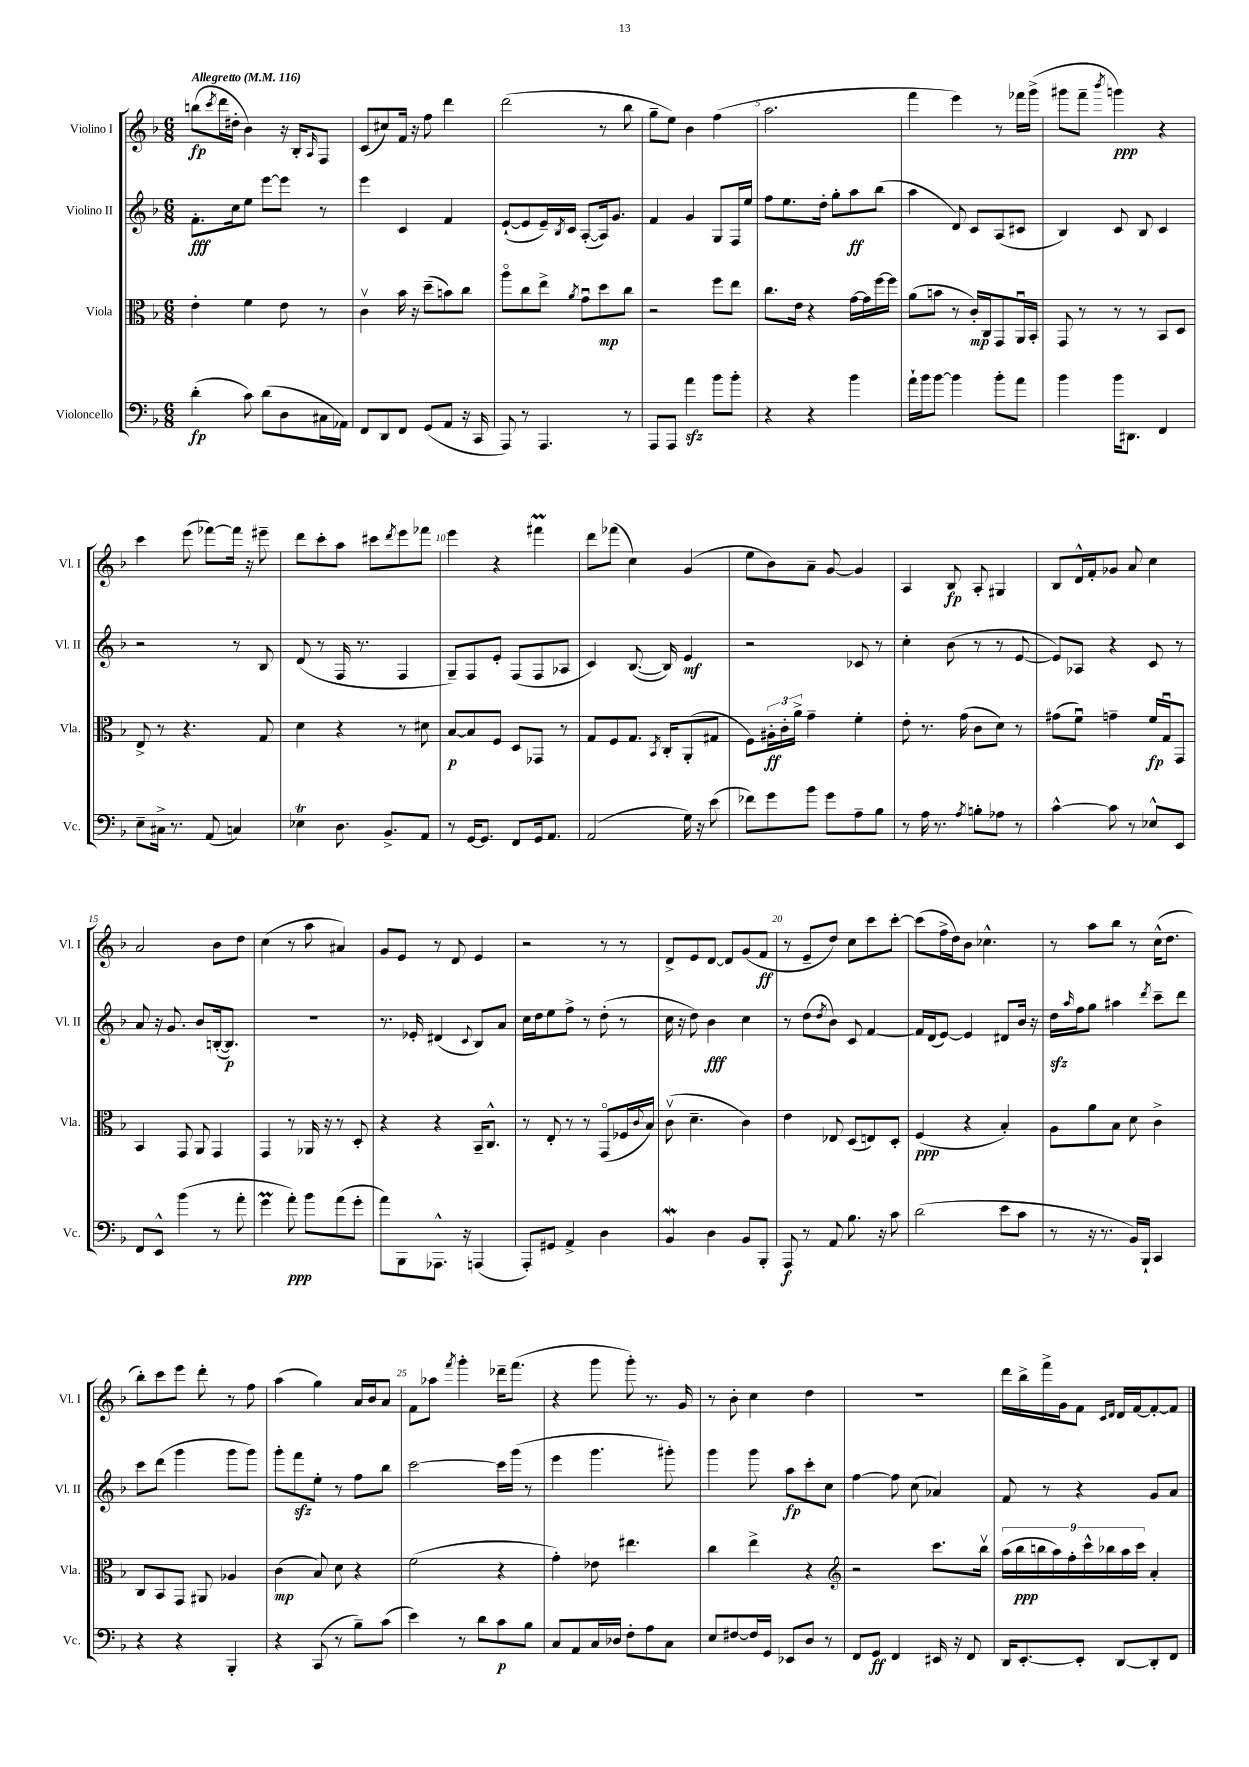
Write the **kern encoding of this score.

**kern	**kern	**kern	**kern
*staff4	*staff3	*staff2	*staff1
*clefF4	*clefC3	*clefG2	*clefG2
*k[b-]	*k[b-]	*k[b-]	*k[b-]
*M6/8	*M6/8	*M6/8	*M6/8
*MM116	*MM116	*MM116	*MM116
(4d'	4e'	8.f'	(8bb
.	.	.	8qccc
.	.	.	16ddd
.	.	16cc	16dd#'
8c)	4f	8ee	4b-)
(8d	.	[8eee	.
8D	8e	8eee]	16r
.	.	.	16B-'
.	.	.	16qqA
16C#	8r	8r	8F
16AA-)	.	.	.
=	=	=	=
8FF	4cv	4eee	(8c
8DD	.	.	8cc#)
8FF	16b-	4c	16f
.	16r	.	16r
(8GG	(8dd~	.	8ff
8AA	8b)	4f	4ddd
16r	8cc	.	.
16CC	.	.	.
=	=	=	=
8AAA)	8aao	([8e`	(2ddd
8r	8cc	8e]	.
4.AAA	8ee^	16e~)	.
.	.	8qB-	.
.	.	16c	.
.	8qa	.	.
.	8gu	([8A'	.
.	8dd	16A])	8r
.	.	8.g	.
8r	8cc	.	8bb-
=	=	=	=
8AAA	2r	4f	8gg~
8AAA	.	.	8ee)
4a	.	4g	4b-
8b-	8ff	8G	(4ff
8b-'	8ee	16F	.
.	.	16ee	.
=	=	=	=
4r	8.cc	8ff	2.aa
.	.	8.ee	.
.	16e	.	.
4r	4r	.	.
.	.	16dd'	.
.	.	8gg'	.
4b-	[16g	8aa	.
.	16g]	.	.
.	[16ff	(8bb-	.
.	16ff]	.	.
=	=	=	=
16a`	(8a	4aa	4fff
16b-	.	.	.
[8b-	8b	.	.
4b-]	8r	8d)	4eee)
.	16c')	8c	.
.	16C	.	.
8b-'	8GG	(8A	8r
8a	16AAu	8c#	16fff-
.	16BB-'	.	(16ggg^
=	=	=	=
4b-	8GG	4B-)	8ggg#
.	8r	.	8fff~
.	.	.	8qbbb-
16b-	8r	8c	4ggg)
8.DD#	.	.	.
.	8r	8B-	.
4FF	8BB-	4c	4r
.	8D	.	.
=	=	=	=
8E~	8E^	2r	4ccc
16C#^	8r	.	.
8.r	.	.	.
.	4.r	.	(8eee
(8AA	.	.	[8fff-)
4C)	.	8r	16fff-]
.	.	.	16r
.	8G	8B-	8eee#~
=	=	=	=
4E-	4d	(8d	8ddd
.	.	8r	8ccc'
8.D	4r	16F	8aa
.	.	8.r	.
.	.	.	8ccc#
8.BB-^	.	.	.
.	.	.	8qddd
.	8r	4F	8eee
8AA	8d#	.	8fff-
=	=	=	=
8r	[8B-	8G~)	4eee
[16GG	8B-]	8F	.
8.GG]	.	.	.
.	8F	8e'	4r
8FF	8D	(8F	.
16GG	8GG-	8F	4fff#
8.AA	.	.	.
.	8r	8A-	.
=	=	=	=
(2AA	8G	4c)	8ddd
.	8F	.	(8fff-
.	8.G	([8.B-	4cc)
.	8qBB-	.	.
.	16C'	16B-])	.
16G)	(8AA'	4e	(4g
16r	.	.	.
(8e	8G#	.	.
=	=	=	=
8f-)	8F)	2r	8ee
8g	24A#'	.	8b-)
.	24c'	.	.
.	24a^	.	.
8b-	4g~	.	8a~
8g	.	.	[8g
8A~	4f'	8c-	4g]
8B-	.	8r	.
=	=	=	=
8r	8e'	4cc'	4A
16A	8.r	.	.
8.r	.	.	.
.	.	(8b-	8B-
.	(16g	.	.
8qA	.	.	.
8B'	8c	8r	8A'
8A-	8d)	8r	4G#
8r	8r	[8e	.
=	=	=	=
[4c^^	(8g#	8e])	8B-
.	8fu)	8A-	16d^^
.	.	.	16f'
8c]	4g~	4r	8g-
8r	.	.	8a
8E-^^	16f	8c	4cc
.	16Gu	.	.
8EE	8GG	8r	.
=	=	=	=
8FF	4BB-	8a	2a
8EE^^	.	16r	.
.	.	8.g	.
(4b-	8GG	.	.
.	8AA	8b-	.
8r	4GG	([16B'	8b-
.	.	8.B])	.
8a'	.	.	8dd
=	=	=	=
4g	4GG	2.r	(4cc
8a')	8r	.	8r
8b-	16AA-	.	8aa
.	16r	.	.
(8a	8r	.	4a#)
8g'	8D'	.	.
=	=	=	=
8a)	4r	8.r	8g
8BBB-	.	.	8e
.	.	16e-'	.
8.AAA-^^	4r	(4d#	8r
.	.	.	8d
16r	.	.	.
.	.	8qqc	.
(4AAA	16BB-~	8B-)	4e
.	8.C^^	.	.
.	.	8a	.
=	=	=	=
8AAA')	8r	16cc	2r
.	.	16dd	.
8GG#	8E'	8ee	.
4AA^	8r	8ff^	.
.	8r	8r	.
4D	(8GGo	(8dd'	8r
.	16F-	8r	8r
.	8qqc	.	.
.	16B-)	.	.
=	=	=	=
4BB-	(8cv	16cc	8d^
.	.	16r	.
.	4.d~	8dd)	8e
4D	.	4b-	[8d
.	.	.	8d]
8BB-	4c)	4cc	(8g
8BBB-'	.	.	8f
=	=	=	=
8AAA	4e	8r	8r
8r	.	(8dd	8e~
.	.	8qdd	.
8AA	8E-	8b-)	8dd)
8.B-	(8D	8c	8cc
.	8E)	[4f	8ccc
16r	.	.	.
8c	8D'	.	[8ccc'
=	=	=	=
(2d	(4F	16f]	(8ccc]
.	.	(16d	.
.	.	[8e)	16ff^
.	.	.	16dd)
.	4r	4e]	8b-
.	.	.	4.cc-^^
8e	4B-')	8d#	.
8c	.	16b-	.
.	.	16r	.
=	=	=	=
8r	8A	16dd	8r
.	.	16qqaa	.
.	.	16ff	.
16r	8a	8gg	8aa
8.r	.	.	.
.	8B-	4aa#	8bb-
16BB-)	8d	.	8r
16BBB-`	.	.	.
.	.	8qddd	.
4CC	4c^	8ccc~	(16cc^^
.	.	.	8.dd
.	.	8ddd	.
=	=	=	=
4r	8C	8ccc	8bb-')
.	8BB-	(8ddd	8ccc
4r	8GG	4ggg	8eee
.	8AA#	.	8ddd'
4BBB-'	4A-	8ggg	8r
.	.	8ggg)	8ff
=	=	=	=
4r	(4c	8ggg'	(4aa
.	.	8fff	.
(8CC	8B-)	8ee'	4gg)
8r	8d	8r	.
8B-~)	4r	8ff	16a
.	.	.	16b-
(8c	.	8bb-	8a
=	=	=	=
4e)	(2f	[2ccc	8f
.	.	.	8aa-
.	.	.	8qfff
8r	.	.	4ggg'
8d	.	.	.
8c	4r	16ccc]	16ddd-~
.	.	(16ggg	(8.fff
8B-	.	8r	.
=	=	=	=
8C	4g')	4eee	4r
8AA	.	.	.
16C	8e-	4.ggg	8ggg
16D-	.	.	.
8F'	4.ee#	.	8ggg')
8A	.	.	8.r
8C	.	8ggg#')	.
.	.	.	16g
=	=	=	=
8E	4cc	4ggg	8r
[8F#	.	.	8b-'
16F#]	4ee^	8ggg	4cc
16GG	.	.	.
8EE-	.	8aa	.
8D	4r	8ccc'	4dd
8r	.	8cc	.
=	=	=	=
*	*clefG2	*	*
8FF	2r	[4ff	2.r
8GG	.	.	.
4FF	.	8ff]	.
.	.	(8cc	.
16EE#	8.ccc	4a-)	.
16r	.	.	.
8FF	.	.	.
.	16bb-v	.	.
=	=	=	=
16DD	(18aa	8f	16ddd
.	18bb-	.	.
[8.EE'	.	.	16bb-^
.	18bb	.	.
.	.	8r	16fff^
.	18aa)	.	.
.	.	.	16g
.	18ff'	.	.
8EE']	.	4r	8f
.	18ccc^^	.	.
.	18bb-	.	.
.	.	.	16qqc
.	.	.	16qqd
[8DD	.	.	16d
.	18aa	.	.
.	.	.	[16f
.	18ccc	.	.
8DD']	4a'	8g	8f'_
8FF	.	8a	8f]
==	==	==	==
*-	*-	*-	*-
